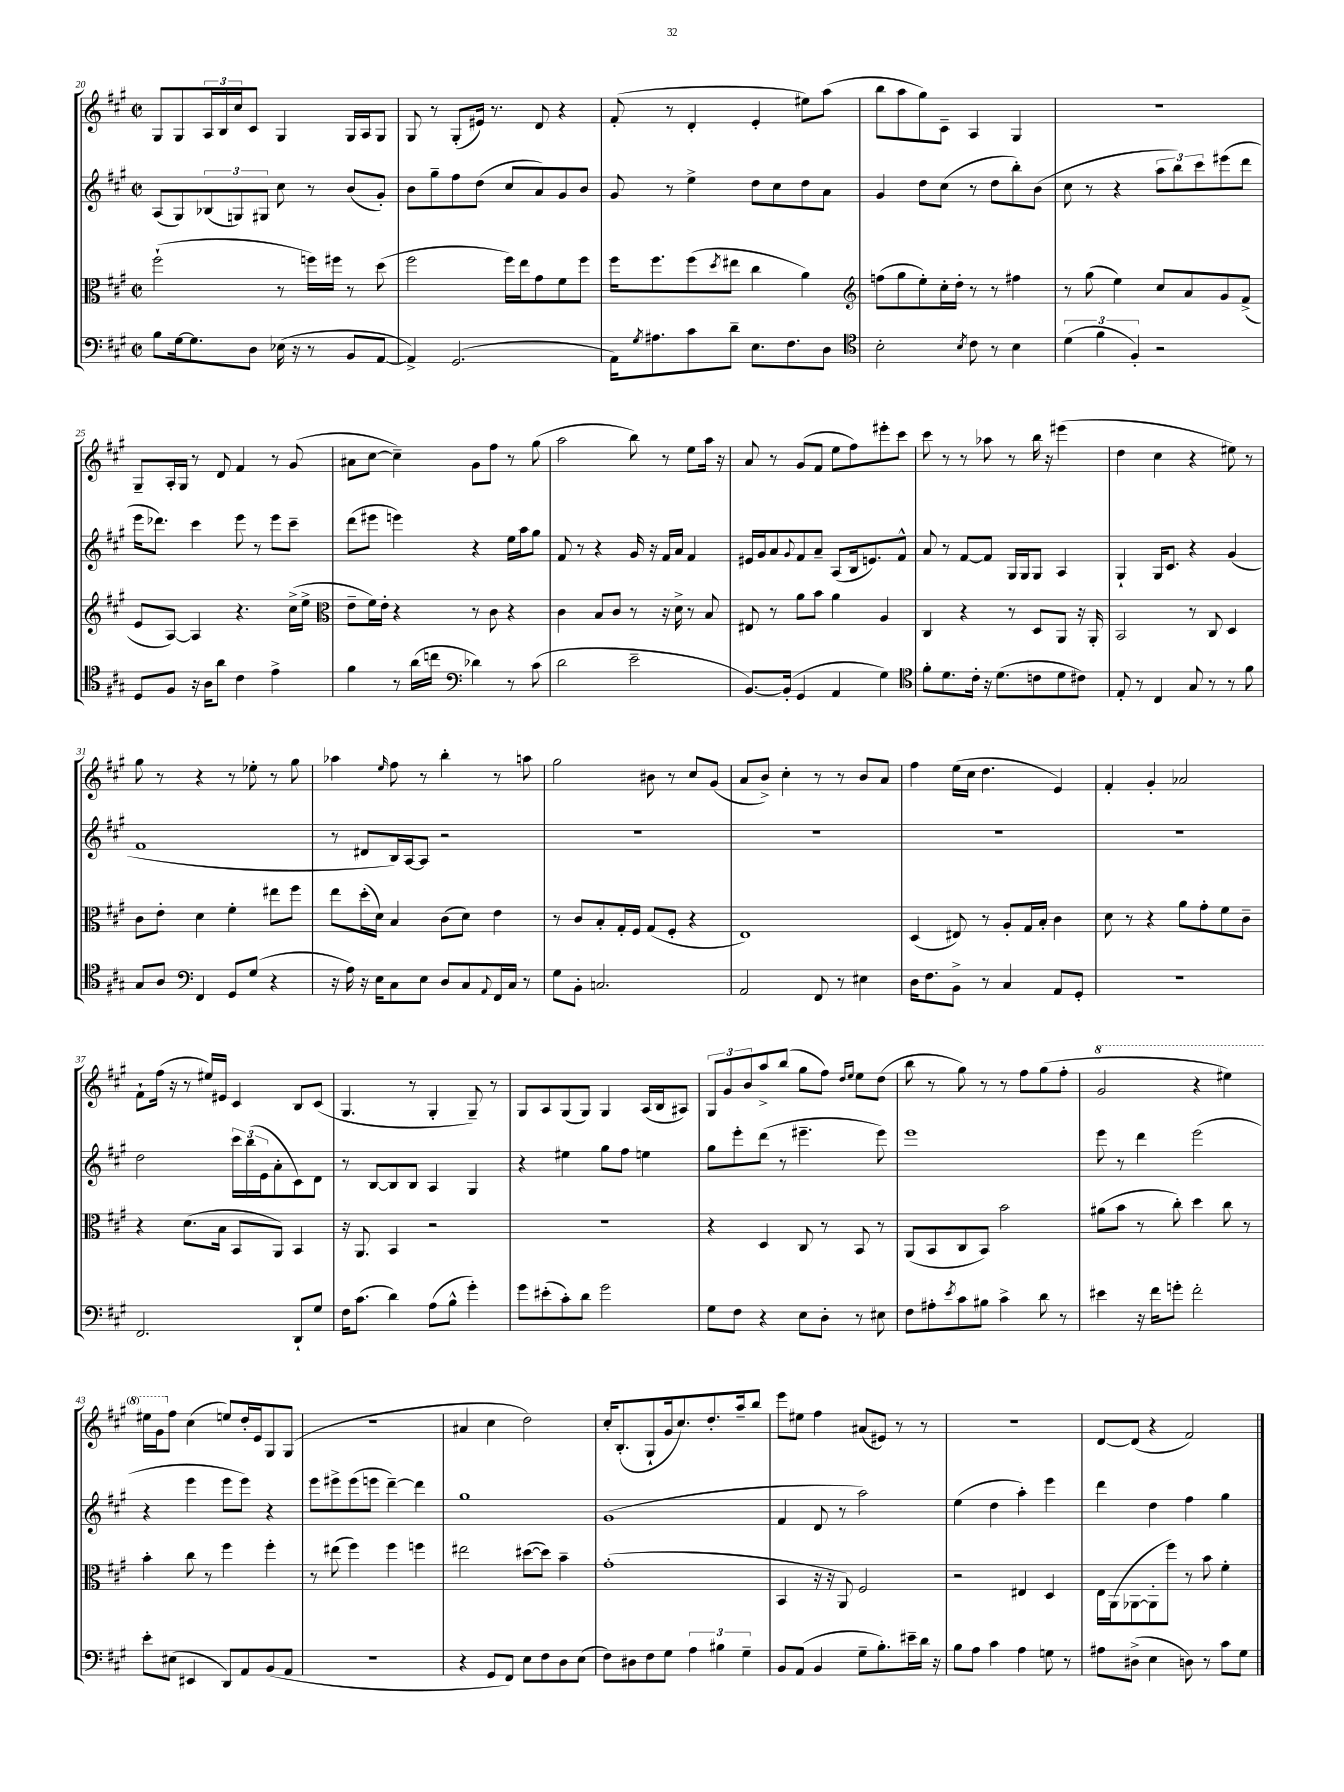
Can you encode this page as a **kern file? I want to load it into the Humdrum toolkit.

**kern	**kern	**kern	**kern
*staff4	*staff3	*staff2	*staff1
*clefF4	*clefC3	*clefG2	*clefG2
*k[f#c#g#]	*k[f#c#g#]	*k[f#c#g#]	*k[f#c#g#]
*M2/2	*M2/2	*M2/2	*M2/2
*met(c|)	*met(c|)	*met(c|)	*met(c|)
8B	(2ff#`	(8A	8G#
[16G#	.	8G#)	8G#
8.G#]	.	.	.
.	.	(12B-	24A
.	.	.	24B
.	.	12G)	24cc#
8D	.	.	8c#
.	.	12G#	.
(16E-	8r	8cc#	4G#
16r	.	.	.
8r	16ff)	8r	.
.	16ff#	.	.
8BB	8r	(8b	16G#
.	.	.	16A
[8AA	(8dd	8g#')	8G#
=	=	=	=
4AA^])	2ff#	8b	8G#
.	.	8gg#~	8r
(2.GG#	.	8ff#	(8G#'
.	.	(8dd	16e#)
.	.	.	8.r
.	16ff#)	8cc#	.
.	16ee	.	.
.	8g#	8a)	8d
.	8f#	8g#	4r
.	8ff#	8b	.
=	=	=	=
16AA)	16ff#	8g#	(8f#'
8qG#	.	.	.
8.A#	8.ff#	.	.
.	.	8r	8r
8c#	(8ff#	4ee^	4d'
.	8qdd	.	.
8d~	8ee#	.	.
8.E	4cc#	8dd	4e'
.	.	8cc#	.
8.F#	.	.	.
.	4a)	8dd	8ee#)
8D	.	8a	(8aa
=	=	=	=
*clefC4	*clefG2	*	*
2B'	(8ff	4g#	8bb
.	8gg#	.	8aa
.	8ee')	8dd	8gg#)
.	16cc#'	(8cc#	8c#~
.	16dd'	.	.
8qB	.	.	.
8c#	8r	8r	4A
8r	8r	8dd	.
4B	4ff#	8bb')	4G#
.	.	(8b	.
=	=	=	=
(6d	8r	8cc#	1r
.	(8gg#	8r	.
6f#	.	.	.
.	4ee)	4r	.
6F#')	.	.	.
2r	8cc#	12aa	.
.	.	12bb)	.
.	8a	.	.
.	.	12ccc#	.
.	8g#	(8eee#	.
.	(8f#^	8ddd	.
=	=	=	=
8D	8e	16eee	8G#~
.	.	8.ddd-)	.
8F#	[8A)	.	16A'
.	.	.	16G#
16r	4A]	4ccc#	8r
16A	.	.	.
8a	.	.	8d
4c#	4.r	8eee	4f#
.	.	8r	.
4e^	.	8eee	8r
.	(16cc#^	8ccc#~	(8g#
.	16ee^	.	.
=	=	=	=
*	*clefC3	*	*
4f#	8e~	(8ddd	8a#
.	16f#)	8eee#	[8cc#
.	16e'	.	.
8r	4r	4eee)	4cc#~])
(16a	.	.	.
16cc	.	.	.
*clefF4	*	*	*
4d-)	8r	4r	8g#
.	8c#	.	8ff#
8r	4r	16ee	8r
.	.	16aa	.
(8c#	.	8gg#	(8gg#
=	=	=	=
2d	4c#	8f#	2aa
.	.	8r	.
.	8B	4r	.
.	8c#	.	.
2e~	8r	16g#	8bb)
.	.	16r	.
.	16r	16f#	8r
.	16d^	16a	.
.	8r	4f#	8ee
.	8B	.	16aa
.	.	.	16r
=	=	=	=
[8.BB)	8E#	16e#	8a
.	.	16g#	.
.	8r	8a	8r
(16BB']	.	.	.
.	.	8qqg#	.
4GG#	8a	8f#	(8g#
.	8b	8a~	8f#
4AA	4a	(8A	8ee
.	.	16B	8ff#)
.	.	8.e)	.
4G#)	4A	.	8eee#'
.	.	8f#^^	8ccc#
=	=	=	=
*clefC4	*	*	*
8f#'	4C#	8a	8ccc#
8.d	.	8r	8r
.	4r	[8f#	8r
16c#'	.	.	.
16r	.	8f#]	8aa-
(8.d	.	.	.
.	8r	16G#	8r
.	.	16G#	.
8c	8D	8G#	16bb
.	.	.	16r
8d	8AA	4A	(4eee#
8c#)	16r	.	.
.	16AA'	.	.
=	=	=	=
8E'	2BB	4G#`	4dd
8r	.	.	.
4C#	.	16G#	4cc#
.	.	8.c#	.
8G#	8r	4r	4r
8r	8C#	.	.
8r	4D	(4g#	8ee#)
8f#	.	.	8r
=	=	=	=
8G#	8c#	1f#	8gg#
8A	8e'	.	8r
*clefF4	*	*	*
4FF#	4d	.	4r
8GG#	4f#'	.	8r
(8G#	.	.	8ee-'
4r	8ee#	.	8r
.	8ff#	.	8gg#
=	=	=	=
16r	8ee	8r	4aa-
16A)	.	.	.
16r	(16dd'	8d#	.
16E	16d)	.	.
.	.	.	16qqee
8C#	4B	16B)	8ff#
.	.	[16A	.
8E	.	8A]	8r
8D	(8c#	2r	4bb'
8C#	8d)	.	.
8qqAA	.	.	.
16FF#	4e	.	8r
16C#	.	.	.
8r	.	.	8aa
=	=	=	=
8G#	8r	1r	2gg#
8BB'	8c#	.	.
2.C	8B'	.	.
.	16G#'	.	.
.	16F#	.	.
.	(8G#	.	8b#
.	8F#'	.	8r
.	4r	.	8cc#
.	.	.	(8g#
=	=	=	=
2AA	1E)	1r	8a
.	.	.	8b^)
.	.	.	4cc#'
8FF#	.	.	8r
8r	.	.	8r
4E#	.	.	8b
.	.	.	8a
=	=	=	=
16D	(4D	1r	4ff#
8.F#	.	.	.
8BB^	8E#)	.	(16ee
.	.	.	16cc#
8r	8r	.	4.dd
4C#	8A'	.	.
.	16G#	.	.
.	16B'	.	.
8AA	4c#	.	4e)
8GG#'	.	.	.
=	=	=	=
1r	8d	1r	4f#'
.	8r	.	.
.	4r	.	4g#'
.	8a	.	2a-
.	8g#'	.	.
.	8f#	.	.
.	8c#~	.	.
=	=	=	=
2.FF#	4r	2dd	8f#`
.	.	.	(16ff#
.	.	.	16r
.	(8.d	.	8r
.	.	.	16ee#)
.	16B	.	16e#
.	8BB	24ccc#	4c#
.	.	(24bb	.
.	.	24e	.
.	8AA)	8a'	.
8DD`	4BB	8c#)	8B
8G#	.	8d	(8c#
=	=	=	=
16F#	16r	8r	4.G#
(8.c#	8.AA	.	.
.	.	[8B	.
4d)	4BB	8B]	.
.	.	8B	8r
(8A	2r	4A	4G#'
8B^^	.	.	.
4g#')	.	4G#	8G#~)
.	.	.	8r
=	=	=	=
8g#	1r	4r	8G#
(8e#'	.	.	8A
8c#')	.	4ee#	(8G#
8d	.	.	8G#)
2g#	.	8gg#	4G#
.	.	8ff#	.
.	.	4ee	(16A
.	.	.	16B
.	.	.	8A#)
=	=	=	=
8G#	4r	8gg#	12G#
.	.	.	12g#
8F#	.	8eee'	.
.	.	.	12b
4r	4D	(8ddd	8aa^
.	.	8r	(8bb
8E	8C#	4.eee#~	8gg#
8D'	8r	.	8ff#)
.	.	.	16qqdd
.	.	.	16qqee
8r	8BB	.	8ee
8E#	8r	8eee#)	(8dd
=	=	=	=
8F#	(8AA	1eee	8bb
8A#'	8BB	.	8r
8qe	.	.	.
8c#	8C#	.	8gg#)
8B#	8BB)	.	8r
4c#^	2b	.	8r
.	.	.	8ff#
8d	.	.	(8gg#
8r	.	.	8ff#'
=	=	=	=
4e#	(8a#	8eee	2gg#
.	8b	8r	.
16r	8r	4ddd	.
16f#	.	.	.
8g'	8cc#')	.	.
2f#'	4dd	(2eee	4r
.	8cc#	.	4eee#)
.	8r	.	.
=	=	=	=
8e'	4b'	4r	16eee#
.	.	.	16gg#
(8E#	.	.	8ff#
4EE#	8cc#	4eee	(4cc#
.	8r	.	.
8DD)	4ff#	8eee	8ee)
8AA	.	8eee)	16dd'
.	.	.	16e
(8BB	4ff#'	4r	8G#
8AA	.	.	(8G#
=	=	=	=
1r	8r	8eee	1r
.	(8ee#	8eee#^	.
.	4ff#)	(8eee#	.
.	.	8eee	.
.	4ff#	[4ddd~)	.
.	4ff	4ddd]	.
=	=	=	=
4r	2ee#	1gg#	4a#
8GG#	.	.	4cc#
8FF#)	.	.	.
8E	([8dd#	.	2dd)
8F#	8dd#])	.	.
8D	4b~	.	.
(8E	.	.	.
=	=	=	=
8F#)	(1g#'	(1g#	16cc#'
.	.	.	(8.B'
8D#	.	.	.
8F#	.	.	8G#`
8G#	.	.	16g#
.	.	.	8.cc#)
6A	.	.	.
.	.	.	8.dd'
6B#	.	.	.
.	.	.	16aa~
6G#~	.	.	.
.	.	.	8bb
=	=	=	=
8BB	4BB	4f#	8eee
(8AA	.	.	8ee#
4BB	16r	8d	4ff#
.	16r	.	.
.	8AA)	8r	.
8G#~	2F#	2aa)	(8a#
8.B')	.	.	8e#)
.	.	.	8r
16e#~	.	.	.
16d	.	.	8r
16r	.	.	.
=	=	=	=
8B	2r	(4ee	1r
8A	.	.	.
4c#	.	4dd	.
4A	4E#	4aa')	.
8G	4D	4eee	.
8r	.	.	.
=	=	=	=
8A#	16E	4ddd	[8d
.	(16AA	.	.
(8D#^	[8AA-	.	(8d]
4E	8AA-']	4dd	4r
.	8ff#)	.	.
8D)	8r	4ff#	2f#)
8r	8b	.	.
8c#	4f#'	4gg#	.
8G#	.	.	.
==	==	==	==
*-	*-	*-	*-
